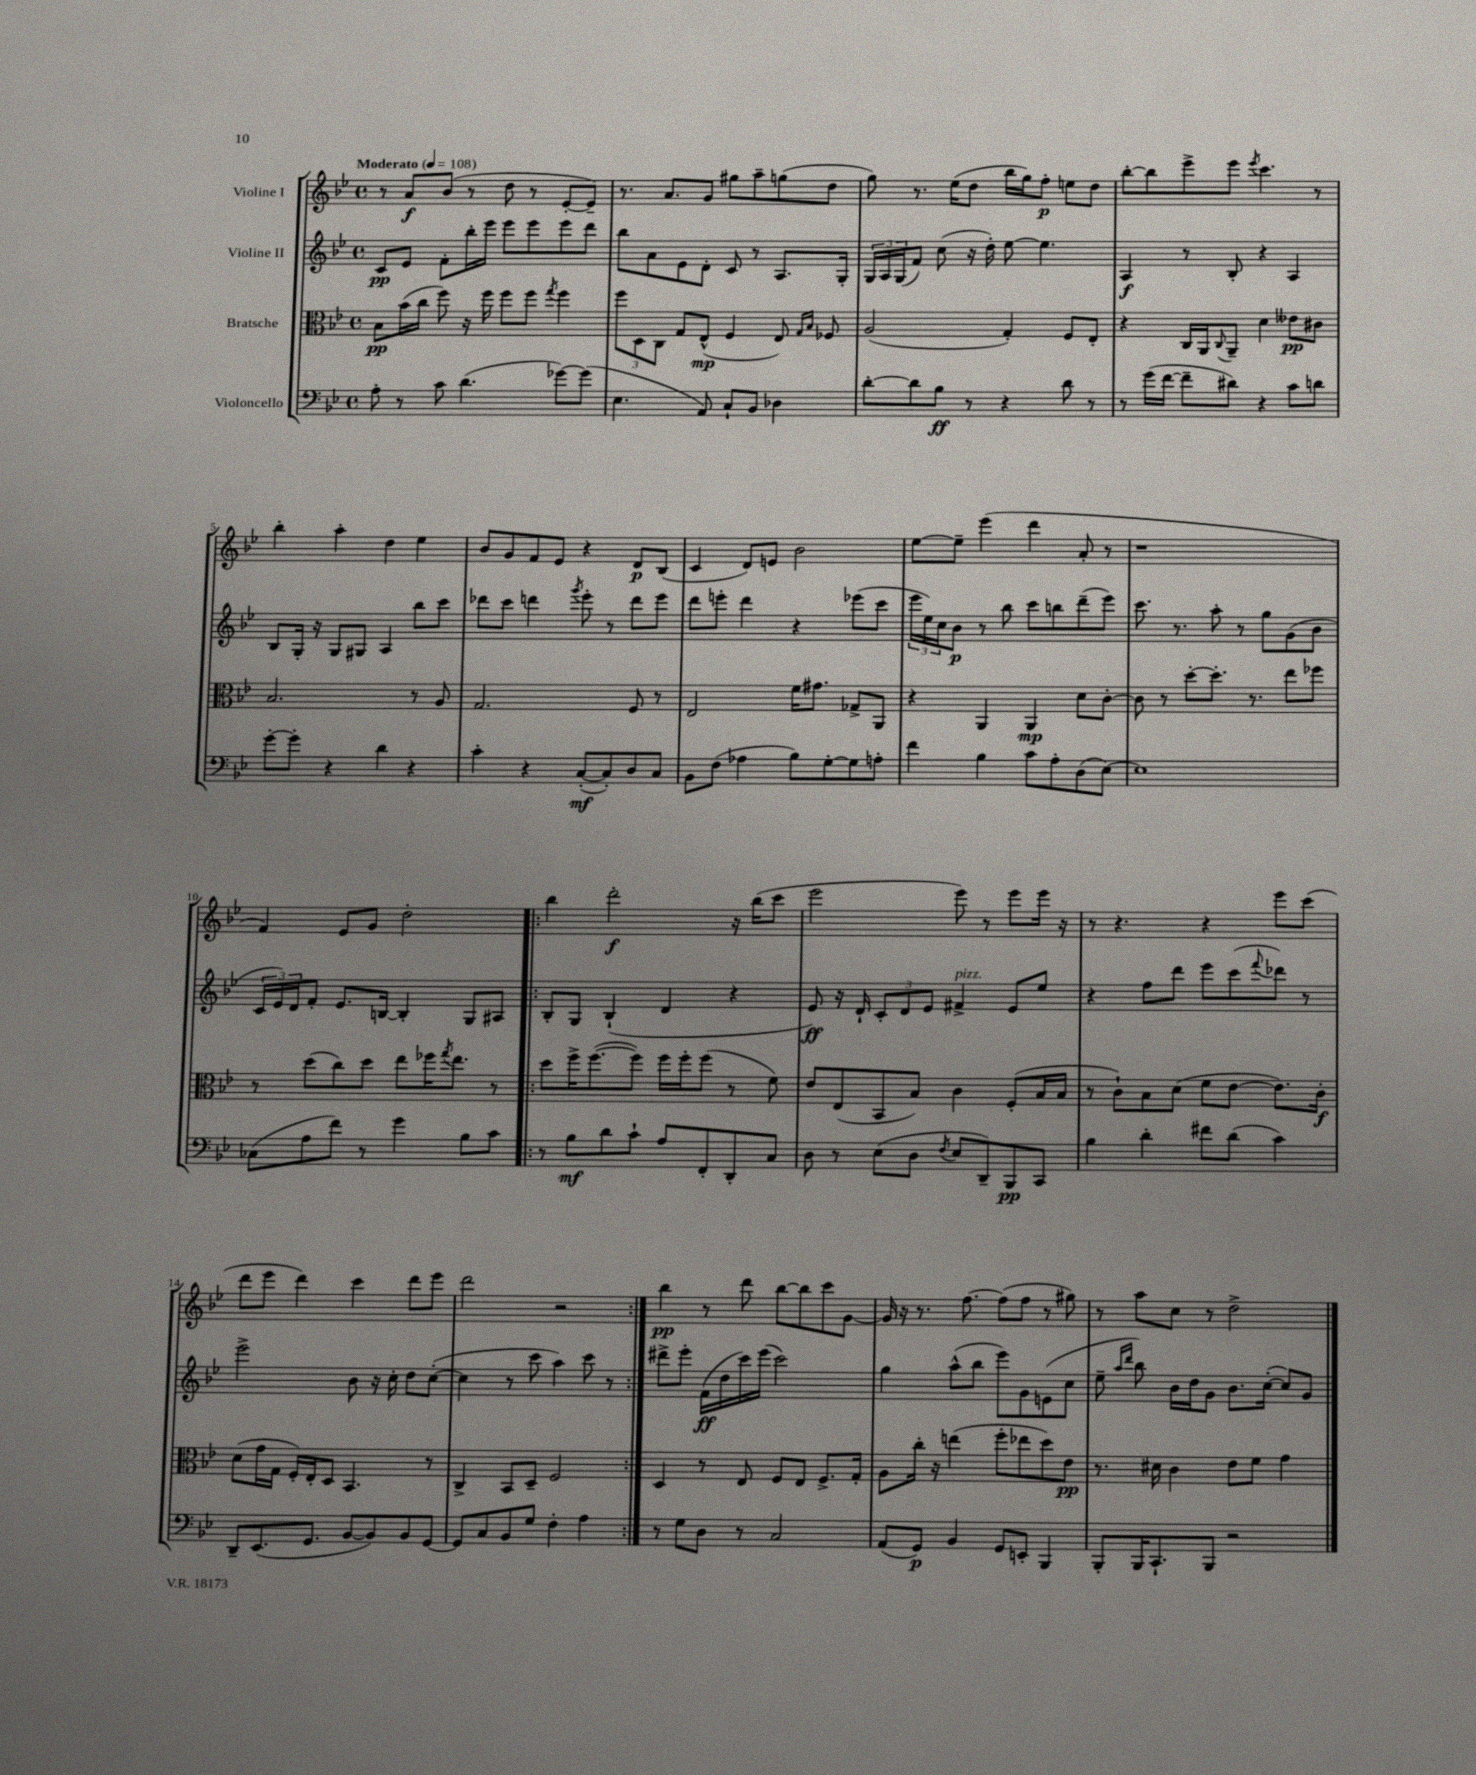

**kern	**dynam	**kern	**dynam	**kern	**dynam	**kern	**dynam
*part4	*part4	*part3	*part3	*part2	*part2	*part1	*part1
*staff4	*staff4	*staff3	*staff3	*staff2	*staff2	*staff1	*staff1
*I"Violoncello	*	*I"Bratsche	*	*I"Violine II	*	*I"Violine I	*
*clefF4	*	*clefC3	*	*clefG2	*	*clefG2	*
*k[b-e-]	*	*k[b-e-]	*	*k[b-e-]	*	*k[b-e-]	*
*M4/4	*	*M4/4	*	*M4/4	*	*M4/4	*
*met(c)	*	*met(c)	*	*met(c)	*	*met(c)	*
*MM108	*	*MM108	*	*MM108	*	*MM108	*
=1	=1	=1	=1	=1	=1	=1	=1
!	!	!	!	!	!	!LO:TX:a:B:t=Moderato	!
8A'\	.	8B-\L	pp	8c/L	pp	8r	.
8r	.	(16b-\L	.	8e-/J	.	8a/L	f
.	.	16cc\JJ	.	.	.	.	.
8c\	.	8ff\)	.	8f'\L	.	(8b-/J	.
(4.d\	.	16r	.	16bb-'\L	.	8r	.
.	.	16ff\	.	16eee-\JJ	.	.	.
.	.	8ff\L	.	8eee-\L	.	8dd\	.
.	.	8ff\J	.	8eee-\	.	8r	.
.	.	8qgg/	.	.	.	.	.
[8g-X\L)	.	4ff\	.	8eee-\	.	[8e-'/L	.
(8g-\J]	.	.	.	8ddd\J	.	8e-~/J])	.
=2	=2	=2	=2	=2	=2	=2	=2
4.E-\	.	12ff\L	.	8bb-\L	.	8.r	.
.	.	12D\	.	.	.	.	.
.	.	.	.	8a\	.	.	.
.	.	12C\J	.	.	.	.	.
.	.	.	.	.	.	8.a/L	.
.	.	8G/L	.	8e-\	.	.	.
8AA/)	.	(8E-^^/J	mp	8d'\J	.	8g/J	.
8C`/L	.	4F/	.	8c/	.	8gg#X\L	.
8BB-/J	.	.	.	8r	.	8aa~\	.
4D-X\	.	8E-/)	.	8.A/L	.	(8ggn\	.
.	.	16qqG/LL	.	.	.	.	.
.	.	16qqB-/JJ	.	.	.	.	.
.	.	8F-X/	.	.	.	8dd\J	.
.	.	.	.	16G'/Jk	.	.	.
=3	=3	=3	=3	=3	=3	=3	=3
[8d'\L	.	(2A/	.	24G/LL	.	8gg\)	.
.	.	.	.	24A/	.	.	.
.	.	.	.	(24G/J	.	.	.
8d\]	.	.	.	8f/J)	.	8.r	.
8B-\J	ff	.	.	(8cc\	.	.	.
.	.	.	.	.	.	(16ee-\KL	.
8r	.	.	.	16r	.	8dd\J	.
.	.	.	.	16dd'\)	.	.	.
4r	.	4G'/)	.	[8ee-\	.	16bb-\LL	.
.	.	.	.	.	.	16gg\J)	.
.	.	.	.	4.ee-\]	.	8ff'\J	p
8d\	.	8F/L	.	.	.	8een\L	.
8r	.	8E-'/J	.	.	.	8dd\J	.
=4	=4	=4	=4	=4	=4	=4	=4
8r	.	4r	.	4A/	f	[8bb-'\L	.
(16g\LL	.	.	.	.	.	8bb-\]	.
[16f\JJ	.	.	.	.	.	.	.
8f~\L]	.	16C/LL	.	8r	.	8eee-^\	.
.	.	16AA/J	.	.	.	.	.
.	.	8qqC/	.	.	.	.	.
8d#X\J)	.	8AA~/J	.	8B-'/	.	8eee-\J	.
.	.	.	.	.	.	8qeee-/	.
4r	.	4d\	.	4r	.	4.ccc\	.
8c\L	.	8e--X\L	pp	4A/	.	.	.
8dn\J	.	8c#X\J	.	.	.	8r	.
!!LO:LB:g=z
=5	=5	=5	=5	=5	=5	=5	=5
[8g'\L	.	2.B-/	.	8B-/L	.	4bb-'\	.
8g'\J]	.	.	.	16G'/Jk	.	.	.
.	.	.	.	16r	.	.	.
4r	.	.	.	8G/L	.	4aa'\	.
.	.	.	.	8G#X/J	.	.	.
4d\	.	.	.	4A/	.	4dd\	.
4r	.	8r	.	8bb-\L	.	4ee-\	.
.	.	8A/	.	8ccc\J	.	.	.
=6	=6	=6	=6	=6	=6	=6	=6
4c'\	.	2.G/	.	8ddd-X\L	.	8b-/L	.
.	.	.	.	8ccc\J	.	8g/	.
4r	.	.	.	4dddn\	.	8f/	.
.	.	.	.	.	.	8e-/J	.
.	.	.	.	8qggg/	.	.	.
([8C'/L	mf	.	.	8eee-'\	.	4r	.
8C'/])	.	.	.	8r	.	.	.
8D/	.	8F/	.	8ddd\L	.	8d/L	p
8C/J	.	8r	.	8eee-\J	.	(8B-/J	.
=7	=7	=7	=7	=7	=7	=7	=7
8BB-\L	.	2E-/	.	8ddd\L	.	4c/	.
(8F\J	.	.	.	8eeen'\J	.	.	.
4A-X\	.	.	.	4ddd\	.	8d/L)	.
.	.	.	.	.	.	8en/J	.
8B-\L)	.	16f\KL	.	4r	.	2b-\	.
.	.	8.g#X\J	.	.	.	.	.
[8G'\	.	.	.	.	.	.	.
8G\]	.	8G-X^/L	.	(8eee-X\L	.	.	.
8An'\J	.	8AA/J	.	8ccc\J	.	.	.
=8	=8	=8	=8	=8	=8	=8	=8
4f\	.	4r	.	24eee-\LL	.	[8ee-\L	.
.	.	.	.	24ee-\)	.	.	.
.	.	.	.	24cc\J	.	.	.
.	.	.	.	8b-\J	p	8ee-~\J]	.
4B-\	.	4AA/	.	8r	.	(4eee-\	.
.	.	.	.	8bb-\	.	.	.
8c\L	.	4AA/	mp	8ccc\L	.	4ddd\	.
8A'\	.	.	.	8bbn\	.	.	.
(8D\	.	8d\L	.	(8ddd~\	.	8a'/	.
[8E-\J)	.	[8c'\J	.	8eee-\J)	.	8r	.
=9	=9	=9	=9	=9	=9	=9	=9
1E-]	.	8c\]	.	8.ccc\	.	1r	.
.	.	8r	.	.	.	.	.
.	.	.	.	8.r	.	.	.
.	.	[8dd'\L	.	.	.	.	.
.	.	8.dd'\J]	.	8aa'\	.	.	.
.	.	.	.	8r	.	.	.
.	.	8.r	.	.	.	.	.
.	.	.	.	8gg\L	.	.	.
.	.	8ee-\L	.	(8g\	.	.	.
.	.	8ff-X\J	.	8b-\J	.	.	.
!!LO:LB:g=z
=10	=10	=10	=10	=10	=10	=10	=10
(8C-X\L	.	8r	.	24c/LL	.	4f/)	.
.	.	.	.	24e-/)	.	.	.
.	.	.	.	24d/J	.	.	.
8A\	.	(8dd\L	.	8f'/J	.	.	.
8f\J)	.	8cc\)	.	8.e-/L	.	8e-/L	.
8r	.	8dd\J	.	.	.	8g/J	.
.	.	.	.	[16Bn/Jk	.	.	.
4g\	.	8ee-\L	.	4B'/]	.	2dd'\	.
.	.	16ff-X\K	.	.	.	.	.
.	.	8qgg/	.	.	.	.	.
.	.	8.ee-\J	.	.	.	.	.
8B-\L	.	.	.	8G/L	.	.	.
8c\J	.	8r	.	8A#X/J	.	.	.
=11!|:	=11!|:	=11!|:	=11!|:	=11!|:	=11!|:	=11!|:	=11!|:
8r	.	8dd\L	.	8B-'/L	.	4bb-\	.
8B-\L	mf	16ff^\K	.	8G/J	.	.	.
.	.	([8.ff\	.	.	.	.	.
8d\	.	.	.	(4B-`/	.	2ddd'\	f
8c`\J	.	8ff\J])	.	.	.	.	.
8A/L	.	16ff\LL	.	4d/	.	.	.
.	.	16ff'\J	.	.	.	.	.
8FF'/	.	(8ff\J	.	.	.	.	.
8DD'/	.	8r	.	4r	.	16r	.
.	.	.	.	.	.	(16bb-\KL	.
8C/J	.	8f\)	.	.	.	8ccc\J	.
=12	=12	=12	=12	=12	=12	=12	=12
8D\	.	8e-/L	.	8e-/)	ff	2eee-\	.
8r	.	(8E-/	.	16r	.	.	.
.	.	.	.	16d`/	.	.	.
(8E-\L	.	8BB-/	.	12c'/L	.	.	.
.	.	.	.	12d/	.	.	.
8D\J	.	8B-/J)	.	.	.	.	.
.	.	.	.	12e-/J	.	.	.
8qF/	.	.	.	.	.	.	.
!	!	!	!	!LO:TX:a:i:t=pizz.	!	!	!
8E-/L	.	4c\	.	4f#X^/	.	8eee-\)	.
8DD~/)	.	.	.	.	.	8r	.
8BBB-/	pp	(8F'/L	.	8e-/L	.	8eee-\L	.
8CC/J	.	16B-/L	.	8ee-/J	.	16eee-\Jk	.
.	.	16B-/JJ	.	.	.	16r	.
=13	=13	=13	=13	=13	=13	=13	=13
4B-\	.	8r	.	4r	.	8r	.
.	.	8c`\L)	.	.	.	4.r	.
4d'\	.	8B-\	.	8ff\L	.	.	.
.	.	(8d\J	.	8ddd\J	.	.	.
8f#X\L	.	8f\L	.	8eee-\L	.	4r	.
(8d\J	.	[8e-\J	.	(8ccc\	.	.	.
.	.	.	.	8qqfff/	.	.	.
4c\)	.	8.e-\L])	.	8ddd-X\J)	.	8eee-\L	.
.	.	.	.	8r	.	(8ccc\J	.
.	.	16c'\Jk	f	.	.	.	.
!!LO:LB:g=z
=14	=14	=14	=14	=14	=14	=14	=14
8DD~/L	.	(8d\L	.	2eee-^\	.	8ddd\L	.
(8.EE-/	.	16g\L	.	.	.	8eee-\J	.
.	.	16G\JJ	.	.	.	.	.
.	.	16F'/LL)	.	.	.	4ddd\)	.
8.GG/J	.	16E-'/J	.	.	.	.	.
.	.	8D/J	.	.	.	.	.
[8BB-/L	.	4.BB-/	.	8b-\	.	4ccc\	.
8BB-/])	.	.	.	16r	.	.	.
.	.	.	.	16cc'\	.	.	.
8BB-/	.	.	.	8dd\L	.	8ddd\L	.
[8GG/J	.	8r	.	([8cc'\J	.	8eee-\J	.
=15	=15	=15	=15	=15	=15	=15	=15
8GG/L]	.	4C^/	.	4cc\]	.	2ddd\	.
8C/	.	.	.	.	.	.	.
8BB-/	.	8BB-/L	.	8r	.	.	.
8G/J	.	8D~/J	.	8ccc\	.	.	.
4F'\	.	2F/	.	4aa\)	.	2r	.
4A\	.	.	.	8ccc\	.	.	.
.	.	.	.	8r	.	.	.
=16:|!	=16:|!	=16:|!	=16:|!	=16:|!	=16:|!	=16:|!	=16:|!
8r	.	4D/	.	8ddd#X^\L	.	4bb-\	pp
8G\L	.	.	.	8eee-'\J	.	.	.
8D\J	.	8r	.	(16f\LL	ff	8r	.
.	.	.	.	16dd\	.	.	.
8r	.	8E-/	.	16ccc\)	.	8ddd\	.
.	.	.	.	(16eee-\JJ	.	.	.
2C/	.	8F/L	.	2ccc\)	.	[8bb-\L	.
.	.	8E-/J	.	.	.	8bb-\]	.
.	.	8.F^/L	.	.	.	8ccc\	.
.	.	.	.	.	.	[8g\J	.
.	.	16G'/Jk	.	.	.	.	.
=17	=17	=17	=17	=17	=17	=17	=17
(8AA/L	.	8A\L	.	4gg\	.	16g/]	.
.	.	.	.	.	.	16r	.
8GG/J)	p	16cc'\Jk	.	.	.	8.r	.
.	.	16r	.	.	.	.	.
4BB-/	.	(4een\	.	(8aa^^\L	.	.	.
.	.	.	.	.	.	[8.ff\	.
.	.	.	.	8bb-\J	.	.	.
8GG/L	.	8ff'\L	.	8eee-\L)	.	(8ff\L]	.
8EEn'/J	.	8ee-X\	.	8g\	.	8ff\J	.
4BBB-/	.	8dd\)	.	(8en\	.	8r	.
.	.	8e-\J	pp	8cc\J	.	8gg#X\)	.
=18	=18	=18	=18	=18	=18	=18	=18
8BBB-'/L	.	8.r	.	8ee-~\	.	8r	.
.	.	.	.	16qqaa/LL	.	.	.
.	.	.	.	16qqddd/JJ	.	.	.
16BBB-/K	.	.	.	8bb-\)	.	8aa\L	.
8.CC`/	.	16d#X\	.	.	.	.	.
.	.	4c\	.	16b-\LL	.	8cc\J	.
.	.	.	.	16dd\J	.	.	.
8BBB-/J	.	.	.	8g\J	.	8r	.
2r	.	8e-\L	.	8.b-\L	.	2dd^\	.
.	.	8f\J	.	.	.	.	.
.	.	.	.	([16cc'\Jk	.	.	.
.	.	4g\	.	8cc/L])	.	.	.
.	.	.	.	8g/J	.	.	.
==	==	==	==	==	==	==	==
*-	*-	*-	*-	*-	*-	*-	*-
